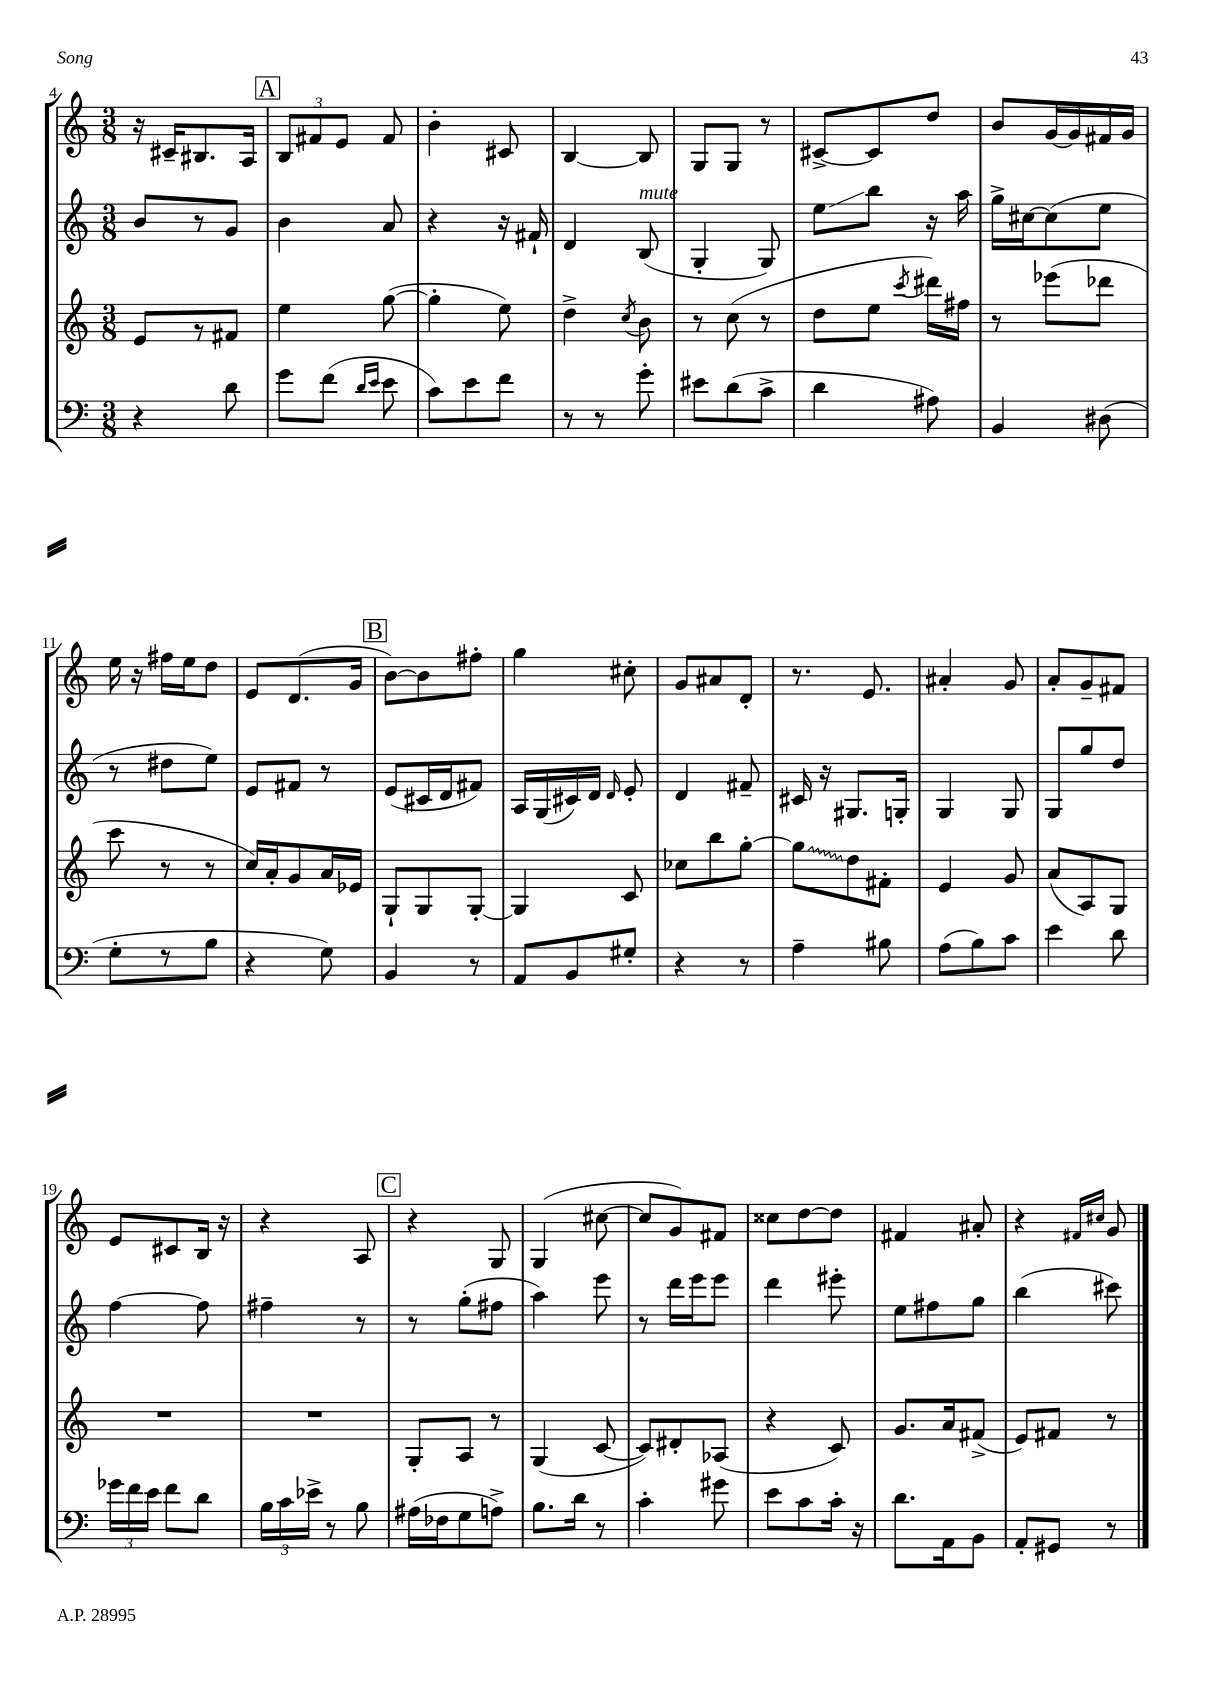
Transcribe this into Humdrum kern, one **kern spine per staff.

**kern	**kern	**kern	**kern
*staff4	*staff3	*staff2	*staff1
*clefF4	*clefG2	*clefG2	*clefG2
*k[]	*k[]	*k[]	*k[]
*M3/8	*M3/8	*M3/8	*M3/8
4r	8e	8b	16r
.	.	.	16c#~
.	8r	8r	8.B#
8d	8f#	8g	.
.	.	.	16A
=	=	=	=
8g	4ee	4b	12B
.	.	.	12f#
(8f	.	.	.
.	.	.	12e
16qqd	.	.	.
16qqe	.	.	.
8e	([8gg	8a	8f#
=	=	=	=
8c)	4gg']	4r	4b'
8e	.	.	.
8f	8ee)	16r	8c#
.	.	16f#`	.
=	=	=	=
8r	4dd^	4d	[4B
8r	.	.	.
.	8qcc	.	.
8g'	8b	(8B	8B]
=	=	=	=
8e#	8r	4G'	8G
(8d	(8cc	.	8G
8c^	8r	8G)	8r
=	=	=	=
4d	8dd	8ee	[8c#^
.	8ee	8bb	8c#]
.	8qccc	.	.
8A#)	16ddd#)	16r	8dd
.	16ff#	16aa	.
=	=	=	=
4BB	8r	16gg^	8b
.	.	[16cc#	.
.	(8eee-	(8cc#]	[16g
.	.	.	16g]
(8D#	8ddd-	8ee	16f#
.	.	.	16g
=	=	=	=
8G'	8ccc	8r	16ee
.	.	.	16r
8r	8r	8dd#	16ff#
.	.	.	16ee
8B	8r	8ee)	8dd
=	=	=	=
4r	16cc)	8e	8e
.	16a'	.	.
.	8g	8f#	(8.d
8G)	16a	8r	.
.	16e-	.	16g
=	=	=	=
4BB	8G`	(8e	[8b)
.	8G	16c#	8b]
.	.	16d	.
8r	[8G'	8f#)	8ff#'
=	=	=	=
8AA	4G]	16A	4gg
.	.	(16G	.
8BB	.	16c#)	.
.	.	16d	.
.	.	16qqd	.
8G#'	8c	8e'	8cc#'
=	=	=	=
4r	8cc-	4d	8g
.	8bb	.	8a#
8r	[8gg'	8f#~	8d'
=	=	=	=
4A~	8gg]	16c#	8.r
.	.	16r	.
.	8dd	8.G#	.
.	.	.	8.e
8B#	8f#'	.	.
.	.	16G'	.
=	=	=	=
(8A	4e	4G	4a#'
8B)	.	.	.
8c	8g	8G	8g
=	=	=	=
4e	(8a	8G	8a'
.	8A)	8gg	8g~
8d	8G	8dd	8f#
=	=	=	=
24g-	4.r	[4ff	8e
24f	.	.	.
24e	.	.	.
8f	.	.	8c#
8d	.	8ff]	16B
.	.	.	16r
=	=	=	=
24B	4.r	4ff#~	4r
24c	.	.	.
24e-^	.	.	.
8r	.	.	.
8B	.	8r	8A
=	=	=	=
(16A#	8G'	8r	4r
16F-	.	.	.
8G	8A	(8gg'	.
8A^)	8r	8ff#	8G
=	=	=	=
8.B	(4G	4aa)	(4G
16d	.	.	.
8r	[8c	8eee	[8cc#
=	=	=	=
4c'	8c])	8r	8cc#]
.	8d#'	16ddd	8g)
.	.	16eee	.
8g#	(8A-	8eee	8f#
=	=	=	=
8e	4r	4ddd	8cc##
8c	.	.	[8dd
16c'	8c)	8eee#'	8dd]
16r	.	.	.
=	=	=	=
8.d	8.g	8ee	4f#
.	.	8ff#	.
16AA	16a	.	.
8BB	(8f#^	8gg	8a#'
=	=	=	=
8AA'	8e)	(4bb	4r
8GG#	8f#	.	.
.	.	.	16qqf#
.	.	.	16qqcc#
8r	8r	8ccc#)	8g
==	==	==	==
*-	*-	*-	*-
